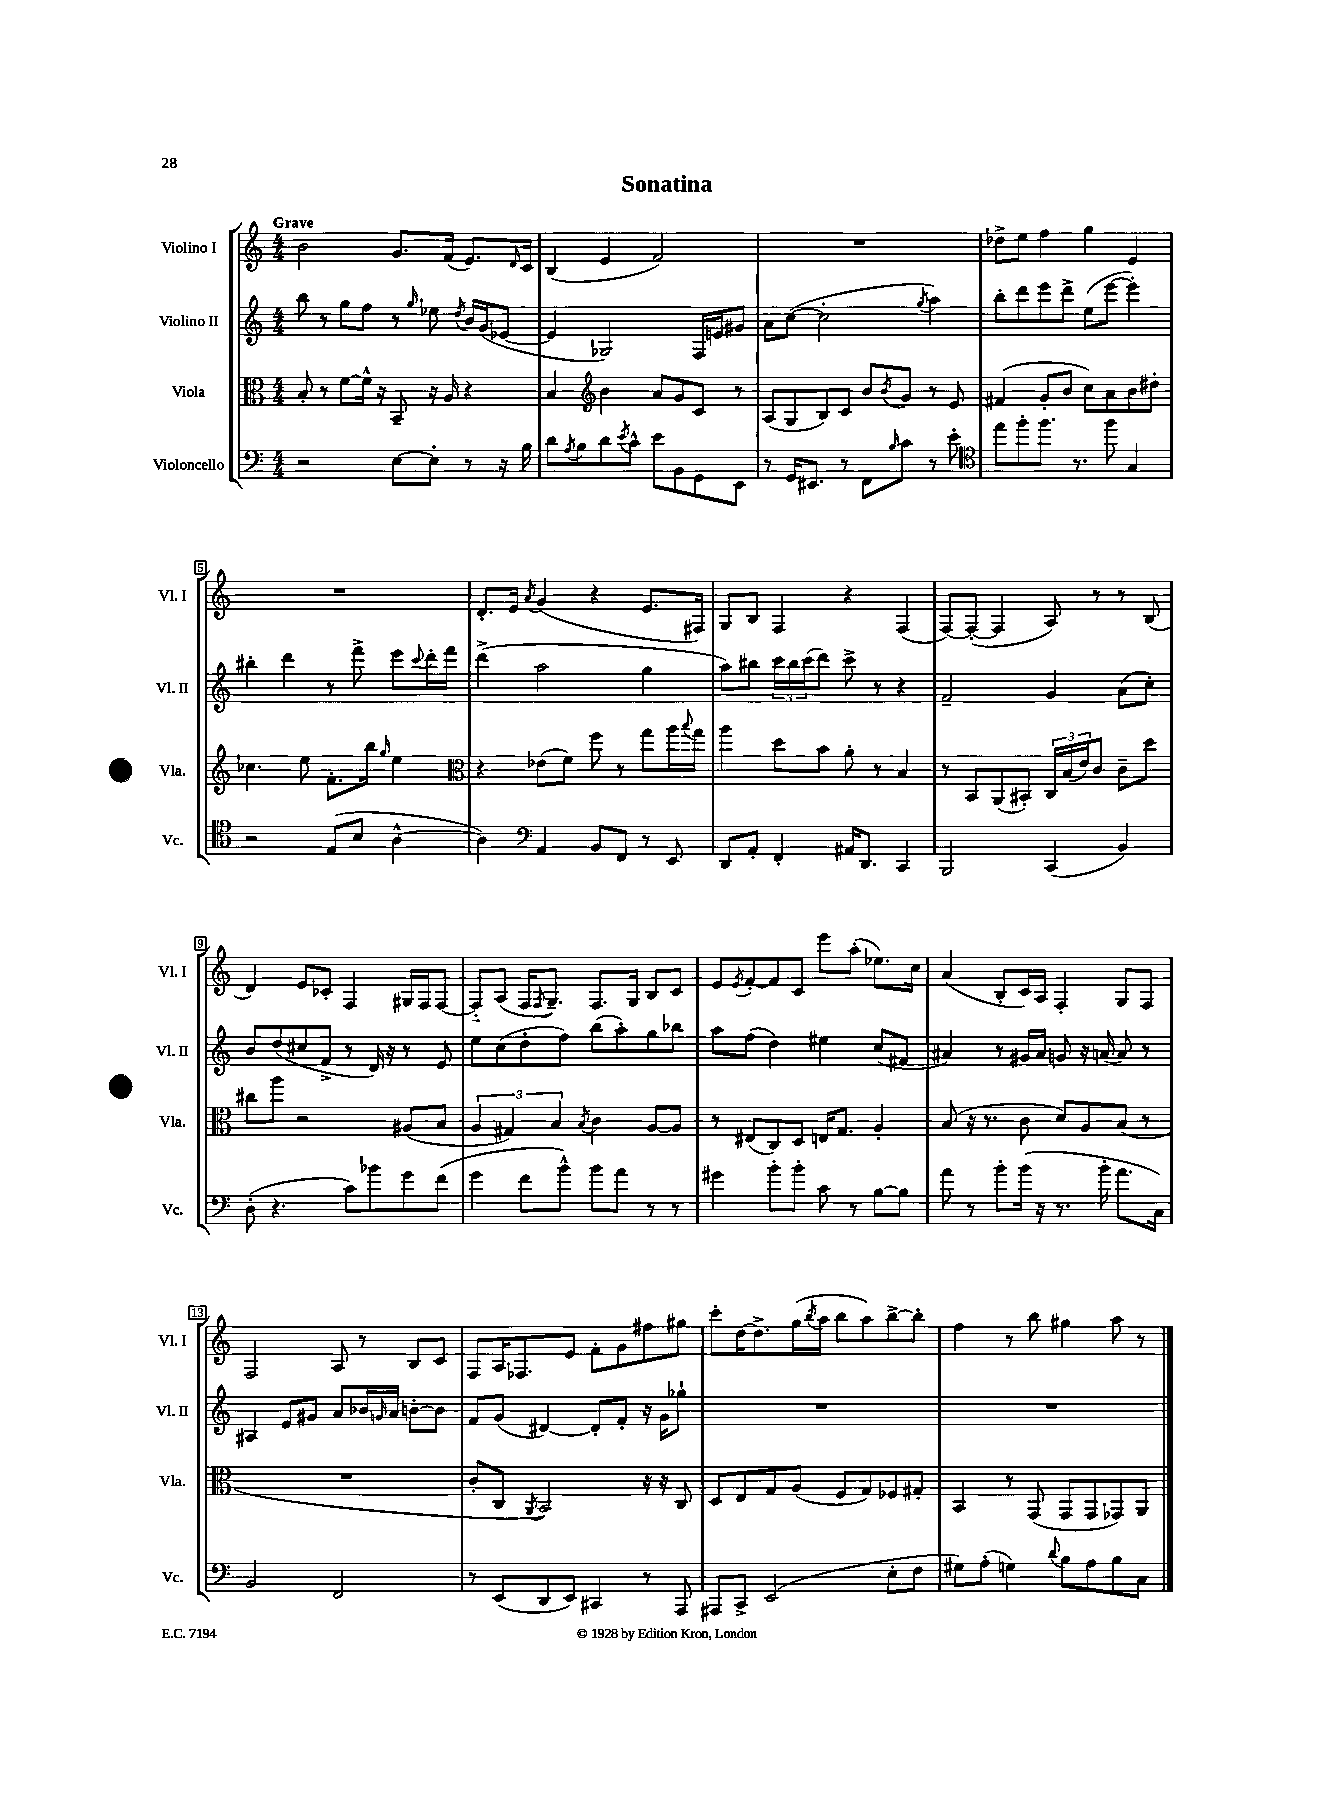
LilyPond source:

\header { title = "Sonatina" }
<<
\new StaffGroup <<
\new Staff = "s0" \with { instrumentName = "Violino I" shortInstrumentName = "Vl. I" } {
    \clef treble \key c \major \numericTimeSignature \time 4/4 \tempo "Grave"
    b'2 g'8. f'16( e'8.) \grace { d'16 } c'16 |
    b4( e'4 f'2) |
    R1 |
    des''8-> e''8 f''4 g''4 e'4 |
    R1 |
    d'8.-. e'16 \acciaccatura { a'8 } g'4( r4 e'8. fis16) |
    g8 b8 f4 r4 f4( |
    f8~) f8~-.( f4 a8) r8 r8 b8( |
    d'4) e'8 ces'8-. f4 gis16 f16 f8~ |
    f8-_ a8( f16 \acciaccatura { f8 } g8.--) f8. g16 b8 c'8 |
    e'8 \acciaccatura { e'8 } f'8~-. f'8 c'8 e'''8 a''8-.( ees''8.) c''16 |
    a'4( b8-. c'16) a16 f4-. g8 f8 |
    f2 a8 r8 b8 c'8 |
    f8 a16 fes8. e'8 f'8-. g'8 fis''8 gis''8 |
    c'''8-. d''16~ d''8.-> g''16( \acciaccatura { b''8 } a''16 b''8 a''8) b''8~-> b''8-. |
    f''4 r8 b''8 gis''4 a''8 r8 \bar "|." |
}
\new Staff = "s1" \with { instrumentName = "Violino II" shortInstrumentName = "Vl. II" } {
    \clef treble \key c \major \numericTimeSignature \time 4/4
    b''8 r8 g''8 f''8 r8 \grace { g''16 } ees''8 \acciaccatura { d''8 } b'16 g'16( ees'8~ |
    ees'4 ges2) f16 e'16 gis'8 |
    a'8 c''8~( c''2-. \acciaccatura { g''8 } a''4) |
    b''8-. d'''8 e'''8 d'''8-> e''8( e'''8~ e'''4-.) |
    bis''4-. d'''4 r8 f'''8-> e'''8 \appoggiatura { c'''8 } d'''16-. f'''16 |
    d'''4->( a''2 g''4 |
    a''8) bis''8 \tuplet 3/2 { c'''16 bis''16 c'''16( } d'''8) c'''8-> r8 r4 |
    f'2-- g'4 a'8( c''8-.) |
    b'8 d''8( cis''8 f'8-> r8 d'16) r16 r8 e'8 |
    e''8 c''8( d''8-. f''8) b''8( a''8-.) g''8 bes''8 |
    a''8 f''8( d''4) eis''4 c''8( fis'8 |
    ais'4) r8 gis'16 ais'16 g'8 r16 a'16( a'8) r8 |
    ais4 e'8 gis'8 a'8 bes'16 \grace { g'16 } a'16 b'8~-. b'8 |
    f'8 g'8( dis'4~) dis'8-. f'8-. r16 g'16 ges''8-! |
    R1 |
    R1 \bar "|." |
}
\new Staff = "s2" \with { instrumentName = "Viola" shortInstrumentName = "Vla." } {
    \clef alto \key c \major \numericTimeSignature \time 4/4
    b8-. r8 f'8~ f'16-^ r16 b,8-- r16 a16 r4 |
    b4 \clef treble b'4 a'8 g'8 c'8 r8 |
    a8( g8 b8) c'8 b'8 \acciaccatura { b'8 } g'8 r8 e'8 |
    fis'4( g'8-. b'8 c''8) a'8 b'8 dis''8-. |
    ces''4. e''8 f'8.-. b''16 \grace { g''16 } e''4 |
    \clef alto r4 ees'8( f'8) f''8 r8 g''8 a''16 \appoggiatura { b''8 } g''16 |
    a''4 d''8 b'8 a'8-. r8 b4 |
    r8 b,8 a,8( bis,8-.) \tuplet 3/2 { c16 b16( e'16) } c'8 c'8-- d''8 |
    cis''8 a''8 r2 ais8( b8 |
    \tuplet 3/2 { a4 gis4) b4 } \acciaccatura { b8 } c'4 a8~ a8 |
    r8 eis8( c8) d8 e16 g8. a4-. |
    b8( r16 r8. c'8 d'8) a8 b8( r8 |
    R1 |
    c'8-. c8 \acciaccatura { a,8 } b,2) r16 r16 c8 |
    d8 e8 g8 a8( f8 g8) fes8 gis8-. |
    b,4 r8 g,8( g,8 g,8 ges,8) a,8 \bar "|." |
}
\new Staff = "s3" \with { instrumentName = "Violoncello" shortInstrumentName = "Vc." } {
    \clef bass \key c \major \numericTimeSignature \time 4/4
    r2 e8~ e8-. r8 r16 b16 |
    d'8 \acciaccatura { a8 } b8 d'8 \acciaccatura { e'8 } c'8-^ e'8 b,8 g,8 e,8 |
    r8 g,16 eis,8. r8 f,8 \grace { b16 } c'8 r8 e'8-. |
    \clef tenor e''8 f''8-. f''8. r8. f''8 g4 |
    r2 e8( b8 a4~-^ |
    a4) \clef bass a,4 b,8 f,8 r8 e,8 |
    d,8 a,8-. f,4-. ais,16 d,8. c,4 |
    b,,2 c,4( b,4) |
    d8-.( r4. c'8) bes'8 g'8 f'8( |
    g'4 f'8 b'8-^) b'8 a'8 r8 r8 |
    gis'4 b'8-. b'8-. c'8 r8 b8~ b8 |
    a'8 r8 b'8-. b'16( r16 r8. b'16-. a'8. c16) |
    b,2 f,2 |
    r8 e,8( d,8 e,8) cis,4 r8 a,,8 |
    ais,,8 c,8-> e,2( e8-. f8 |
    gis8) a8-.( g4) \appoggiatura { d'8 } b8 a8 b8 c8 \bar "|." |
}
>>
>>
\layout { \context { \Score \override BarNumber.stencil = #(make-stencil-boxer 0.1 0.3 ly:text-interface::print) } }
